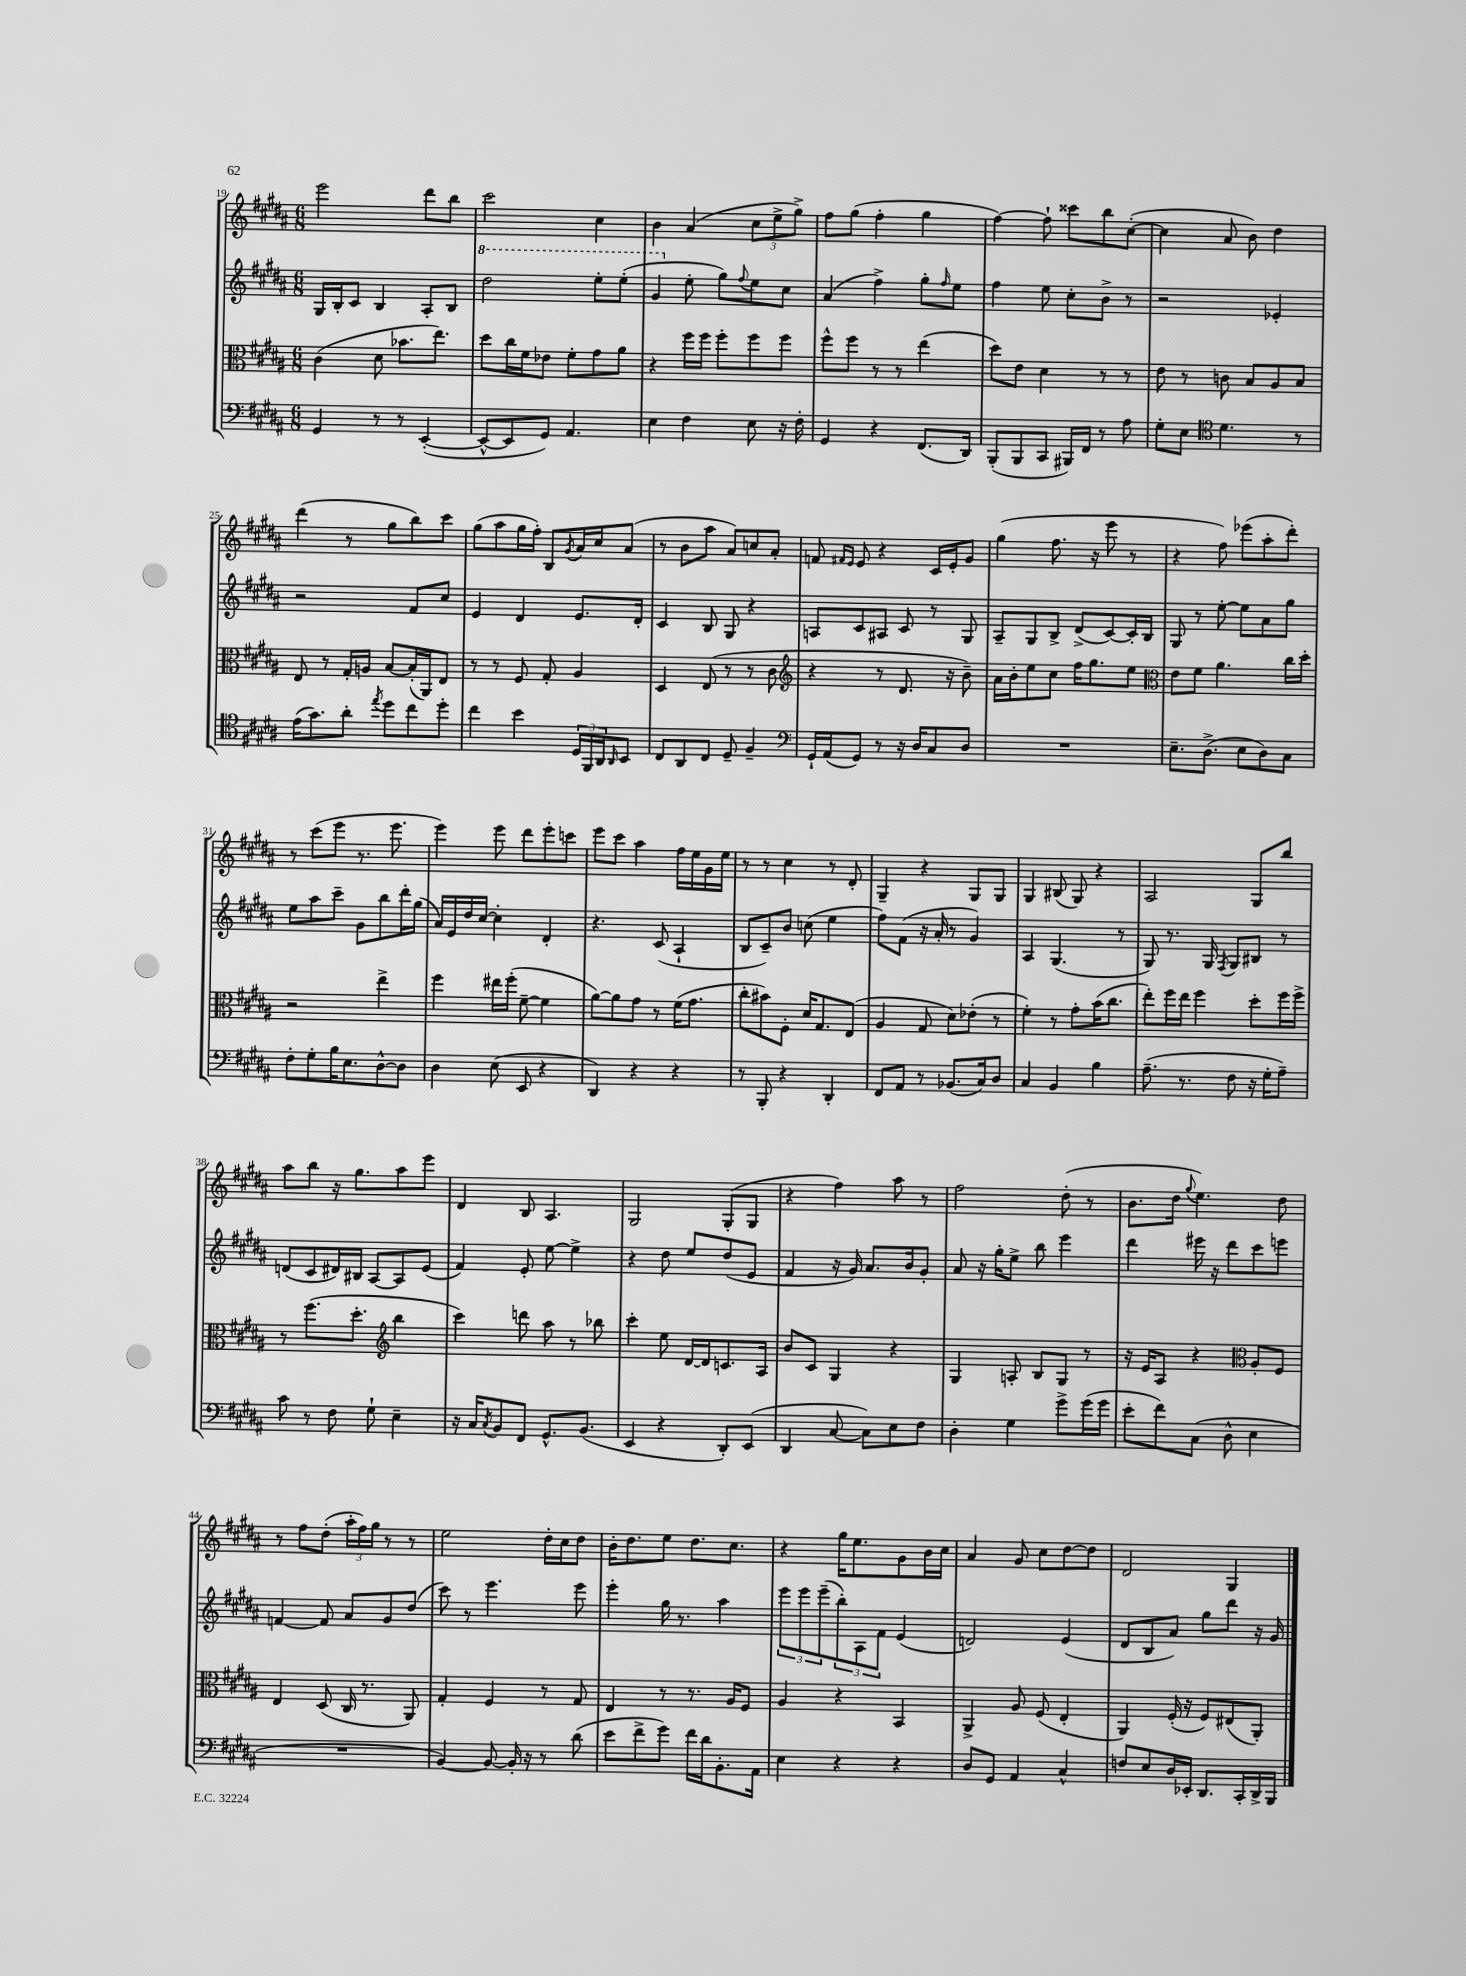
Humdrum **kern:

**kern	**kern	**kern	**kern
*part4	*part3	*part2	*part1
*staff4	*staff3	*staff2	*staff1
*clefF4	*clefC3	*clefG2	*clefG2
*k[f#c#g#d#a#]	*k[f#c#g#d#a#]	*k[f#c#g#d#a#]	*k[f#c#g#d#a#]
*M6/8	*M6/8	*M6/8	*M6/8
=19	=19	=19	=19
4GG#/	(4c#\	16G#/LL	2eee\
.	.	16B'/J	.
.	.	8c#/J	.
8r	8d#\	4B/	.
8r	8.b-X\L	.	.
([4EE'/	.	8A#'/L	8ddd#\L
.	8.ee\J)	.	.
.	.	8B/J	8bb\J
=20	=20	=20	=20
*	*	*8va	*
8EE^^/L_	8dd#\L	2ddd#\	2ccc#\
8EE/]	16cc#\L	.	.
.	16f#\J	.	.
8GG#/J)	8e-X\J	.	.
4.AA#/	8f#'\L	.	.
.	8g#\	8eee'\L	4cc#\
.	8a#\J	(8eee'\J	.
=21	=21	=21	=21
4E\	4r	4gg#/	4b\
*	*	*X8va	*
4F#\	16ff#\LL	8ee'\	(4a#/
.	16ff#\JJ	.	.
.	8ff#'\L	8gg#\L)	.
.	.	8qqff#/	.
8E\	8ff#\	8ee\	12cc#\L
.	.	.	12ee^\
16r	8ff#\J	8cc#\J	.
.	.	.	12gg#^\J)
16F#'\	.	.	.
=22	=22	=22	=22
4GG#/	8ff#^^\L	(4a#/	8ff#\L
.	8ff#\J	.	(8gg#\J
4r	8r	4ff#^\)	4ff#'\
.	8r	.	.
(8.FF#/L	(4ee\	8gg#'\L	4gg#\
.	.	16qqff#/	.
.	.	8ee\J	.
16DD#/Jk)	.	.	.
=23	=23	=23	=23
(8BBB'/L	8dd#\L)	4ff#\	[4ff#\)
8BBB/	8e\J	.	.
8CC#/J	4d#\	8ee\	8ff#`\]
16BBB#X/LL)	.	8cc#'\L	8ccc##X\L
16FF#/JJ	.	.	.
8r	8r	8b^\J	8bb\
8A#\	8r	8r	([8cc#'\J
=24	=24	=24	=24
8G#'\L	8e\	2r	4cc#\]
8E\J	8r	.	.
*clefC4	*	*	*
4.d#\	8cn\	.	8a#/
.	8B/L	.	8b\)
.	8A#/	4e-X'/	4dd#\
8r	8B/J	.	.
!!LO:LB:g=z
=25	=25	=25	=25
(16e\KL	8E/	2r	(4ddd#\
8.g#\)	.	.	.
.	8r	.	.
8a#'\J	16G#'/LL	.	8r
.	16An/JJ	.	.
8qee/	.	.	.
8dd#\L	[8B/L	.	8gg#\L
8cc#\	(16B'/L]	8f#/L	8bb\)
.	16AA#/J)	.	.
8dd#'\J	8E/J	8cc#/J	8ccc#\J
=26	=26	=26	=26
4cc#\	8r	4e/	(8gg#\L
.	8r	.	8aa#\
4b\	8F#/	4d#/	16gg#\L
.	.	.	16ff#'\JJ)
.	8G#'/	.	8B/L
.	.	.	8qg#/
24D#/LL	4A#/	8.e/L	16a#/L
24FF#/	.	.	.
.	.	.	16cc#/J
24AA#/J	.	.	.
16qqAA#/	.	.	.
8BB/J	.	.	(8a#/J
.	.	16d#'/Jk	.
=27	=27	=27	=27
8C#/L	4D#/	4c#/	8r
8AA#/	.	.	8b\L
8C#/J	(8E/	8B/	8aa#\J
8D#~/	8r	8G#/	8a#/L)
4F#~/	8r	4r	8ccn/
.	8c#\	.	8a#'/J
=28	=28	=28	=28
*clefF4	*clefG2	*	*
16GG#`/LL	4r	8An/L	8fn/
(16AA#/J	.	.	.
.	.	.	16qqf#X/LL
.	.	.	16qqe/JJ
8GG#/J)	.	8c#/	8e/
8r	8r	8A#X/J	4r
16r	8.d#/	8c#/	.
16D#/KL	.	.	.
8C#/	.	8r	16c#/LL
.	16r	.	16e'/J
8D#/J	8b~\)	8G#/	8g#/J
=29	=29	=29	=29
2.r	16a#\LL	8A#~/L	(4gg#\
.	16b'\J	.	.
.	8ee\	8G#/	.
.	8cc#\J	8B^/J	8.ff#\
.	16ff#\KL	(8d#^/L	.
.	8.gg#\	.	16r
.	.	[8c#/)	8eee\
.	8ee\J	16c#'/L]	8r
.	.	16B/JJ	.
=30	=30	=30	=30
*	*clefC3	*	*
8.E~\L	8e\L	8G#/	4r
.	8f#\J	8r	.
(8.D#^\J	.	.	.
.	4.a#\	[8ee'\	8ff#\)
8E\L	.	8ee\L]	(8eee-X\L
8D#\)	.	8a#\	8aa#'\
8C#\J	16cc#\LL	8gg#\J	8ddd#'\J)
.	16dd#'\JJ	.	.
!!LO:LB:g=z
=31	=31	=31	=31
8F#'\L	2r	8ee\L	8r
8G#'\	.	8aa#\	(8ccc#\L
16B\K	.	8ccc#~\J	8eee\J
8.E\	.	.	.
.	.	8g#\L	8.r
[8D#^^\	4ee^\	8bb\	.
.	.	.	8.eee\
8D#\J]	.	16ddd#'\L	.
.	.	(16gg#\JJ	.
=32	=32	=32	=32
4D#\	4ff#\	16a#/LL)	4eee\)
.	.	16e/	.
.	.	16dd#/	.
.	.	[16cc#/JJ	.
(8E\	16ee#X\LL	4cc#'\]	8eee\
.	(16ff#'\JJ	.	.
8EE/	[8f#~\	.	8ddd#\L
4r	4f#\]	4d#'/	8eee'\
.	.	.	8cccn\J
=33	=33	=33	=33
4DD#/)	[8a#\L)	4.r	8eee\L
.	8a#\]	.	8ccc#\J
4r	8g#\J	.	4aa#\
.	8r	(8c#/	.
4r	(16f#\KL	4A#`/	16ff#\LL
.	8.g#\J	.	16ee\
.	.	.	16g#\
.	.	.	16ee\JJ
=34	=34	=34	=34
8r	8cc#'\L	8B/L	8r
8BBB'/	8b#X\)	8c#~/)	8r
4r	8F#'\J	8b/J	4cc#\
.	16d#/KL	(8ccn\	.
.	8.G#/	.	.
4DD#'/	.	4ee\	8r
.	(8E/J	.	8d#'/
=35	=35	=35	=35
8FF#/L	4A#/	8ff#\L)	4G#~/
8AA#/J	.	(8f#\J	.
8r	8G#/	16r	4r
.	.	16a#'/	.
(8.BB-X/L	8d#\L)	8r	.
.	(8e-X'\J	4g#/)	8G#/L
16C#/k)	.	.	.
8D#/J	8r	.	8G#/J
=36	=36	=36	=36
4C#/	4f#'\)	4A#/	4G#/
4BB/	8r	(4.G#/	(8B#X/
.	8g#'\L	.	8G#/)
4B\	(16b\K	.	4r
.	8.cc#\J	.	.
.	.	8r	.
=37	=37	=37	=37
(8.A#~\	8ee'\L)	8G#/)	2A#/
.	16ff#\L	8.r	.
8.r	16ee\JJ	.	.
.	4ff#\	.	.
.	.	16G#/	.
.	.	8qF#/	.
8F#\	.	8G#/L	.
16r	8dd#'\L	8B#X/J	8G#/L
16G#'\KL	.	.	.
8A#~\J)	16ff#\L	8r	8bb/J
.	16ff#^\JJ	.	.
!!LO:LB:g=z
=38	=38	=38	=38
8c#\	8r	(8dn/L	8aa#\L
8r	(8.ff#\L	8c#/	8bb\J
8F#\	.	16d#X/L)	16r
.	8.dd#'\J	16B#X/JJ	8.gg#\L
8G#`\	.	[8A#/L	.
*	*clefG2	*	*
4E~\	4bb\	8A#/]	8aa#\
.	.	(8e/J	8eee\J
=39	=39	=39	=39
16r	4ccc#\)	4f#/)	4d#/
16C#/KL	.	.	.
8qC#/	.	.	.
8BB/	.	.	.
8FF#/J	8dddn\	8e'/	8B/
8.GG#^^/L	8aa#\	[8ee\	4.A#/
.	8r	4ee^\]	.
(8.BB/J	.	.	.
.	8bb-X\	.	.
=40	=40	=40	=40
4EE/	4ccc#'\	4r	2G#/
4r	8ee\	8dd#\	.
.	[16d#/LL	8ee/L	.
.	16d#/J]	.	.
8DD#'/L)	8.cn/	(8dd#/	(8G#'/L
(8EE/J	.	8e/J	8G#/J
.	16A#/Jk	.	.
=41	=41	=41	=41
4DD#/	8b/L	4f#/	4r
.	8c#/J	.	.
[8C#/	4G#/	16r	4ff#\)
.	.	16g#/)	.
8C#\L])	.	8.a#/L	.
8E\	4r	.	8aa#\
.	.	16b/k	.
8F#\J	.	8g#'/J	8r
=42	=42	=42	=42
4D#'\	4G#/	8a#/	2ff#\
.	.	16r	.
.	.	16gg#'\KL	.
4G#\	8An'/	8ee^\J	.
.	8B/L	8bb\	.
8g#^\L	8G#/J	4eee\	(8dd#'\
(16g#\L	8r	.	8r
16g#\JJ	.	.	.
=43	=43	=43	=43
8e'\L	16r	4ddd#\	8.b\L
.	16e/KL	.	.
8f#\)	8A#/J	.	.
.	.	.	16dd#\Jk
.	.	.	8qqgg#/
(8C#\J	4r	16eee#X\	4.ee\)
.	.	16r	.
8D#^^\	.	8ddd#\L	.
*	*clefC3	*	*
4E\	8A#'/L	8ccc#\	.
.	8F#/J	8eeen\J	8dd#\
!!LO:LB:g=z
=44	=44	=44	=44
2.r	4E/	[4fn/	8r
.	.	.	8ff#\L
.	(8D#/	8f/]	(8dd#'\J
.	16C#/	8a#/L	24aa#'\LL
.	.	.	24ff#\)
.	8.r	.	.
.	.	.	24gg#\JJ
.	.	8g#/	8r
.	8AA#/)	(8dd#/J	8r
=45	=45	=45	=45
[4BB/)	4G#'/	8ccc#\)	2ee\
.	.	8r	.
8BB/_	4F#/	4.eee\	.
16BB'/]	.	.	.
16r	.	.	.
8r	8r	.	16dd#'\LL
.	.	.	16cc#\J
(8d#\	8G#/	8eee\	8dd#\J
=46	=46	=46	=46
8e\L	4E/	4eee'\	16b'\KL
.	.	.	8.dd#\
8f#^\	.	.	.
8g#\J)	8r	16gg#\	8ee\J
.	.	8.r	.
16f#\LL	8.r	.	8.dd#\L
16d#\J	.	.	.
8.BB'\	.	4aa#\	.
.	16A#/KL	.	8.cc#\J
.	8F#/J	.	.
16AA#\Jk	.	.	.
=47	=47	=47	=47
4E\	4A#/	12eee\L	4r
.	.	12eee\	.
.	.	(12eee~\	.
4r	4r	12bb'\)	16gg#\KL
.	.	.	8.ee\
.	.	12A#\	.
.	.	12f#\J	.
4r	4BB/	(4e/	8g#\
.	.	.	16b\L
.	.	.	16cc#\JJ
=48	=48	=48	=48
8D#/L	4AA#^/	2dn/)	4a#/
8GG#/J	.	.	.
4AA#/	8A#/	.	8g#/
.	(8F#/	.	8cc#\L
4C#^^/	4E'/	(4e/	[8dd#\
.	.	.	8dd#\J]
=49	=49	=49	=49
8Fn/L	4AA#/)	8d#/L	2d#/
8E/	.	8B/	.
16D#/L	(16F#'/	8a#/J)	.
16EE-X'/JJ	16r	.	.
8.DD#/L	8F#/L)	8gg#\L	.
.	(8E#X/	8ddd#\J	4G#/
16CC#'/L	.	.	.
16DD#^/	8AA#'/J)	16r	.
16BBB/JJ	.	16g#/	.
==	==	==	==
*-	*-	*-	*-
